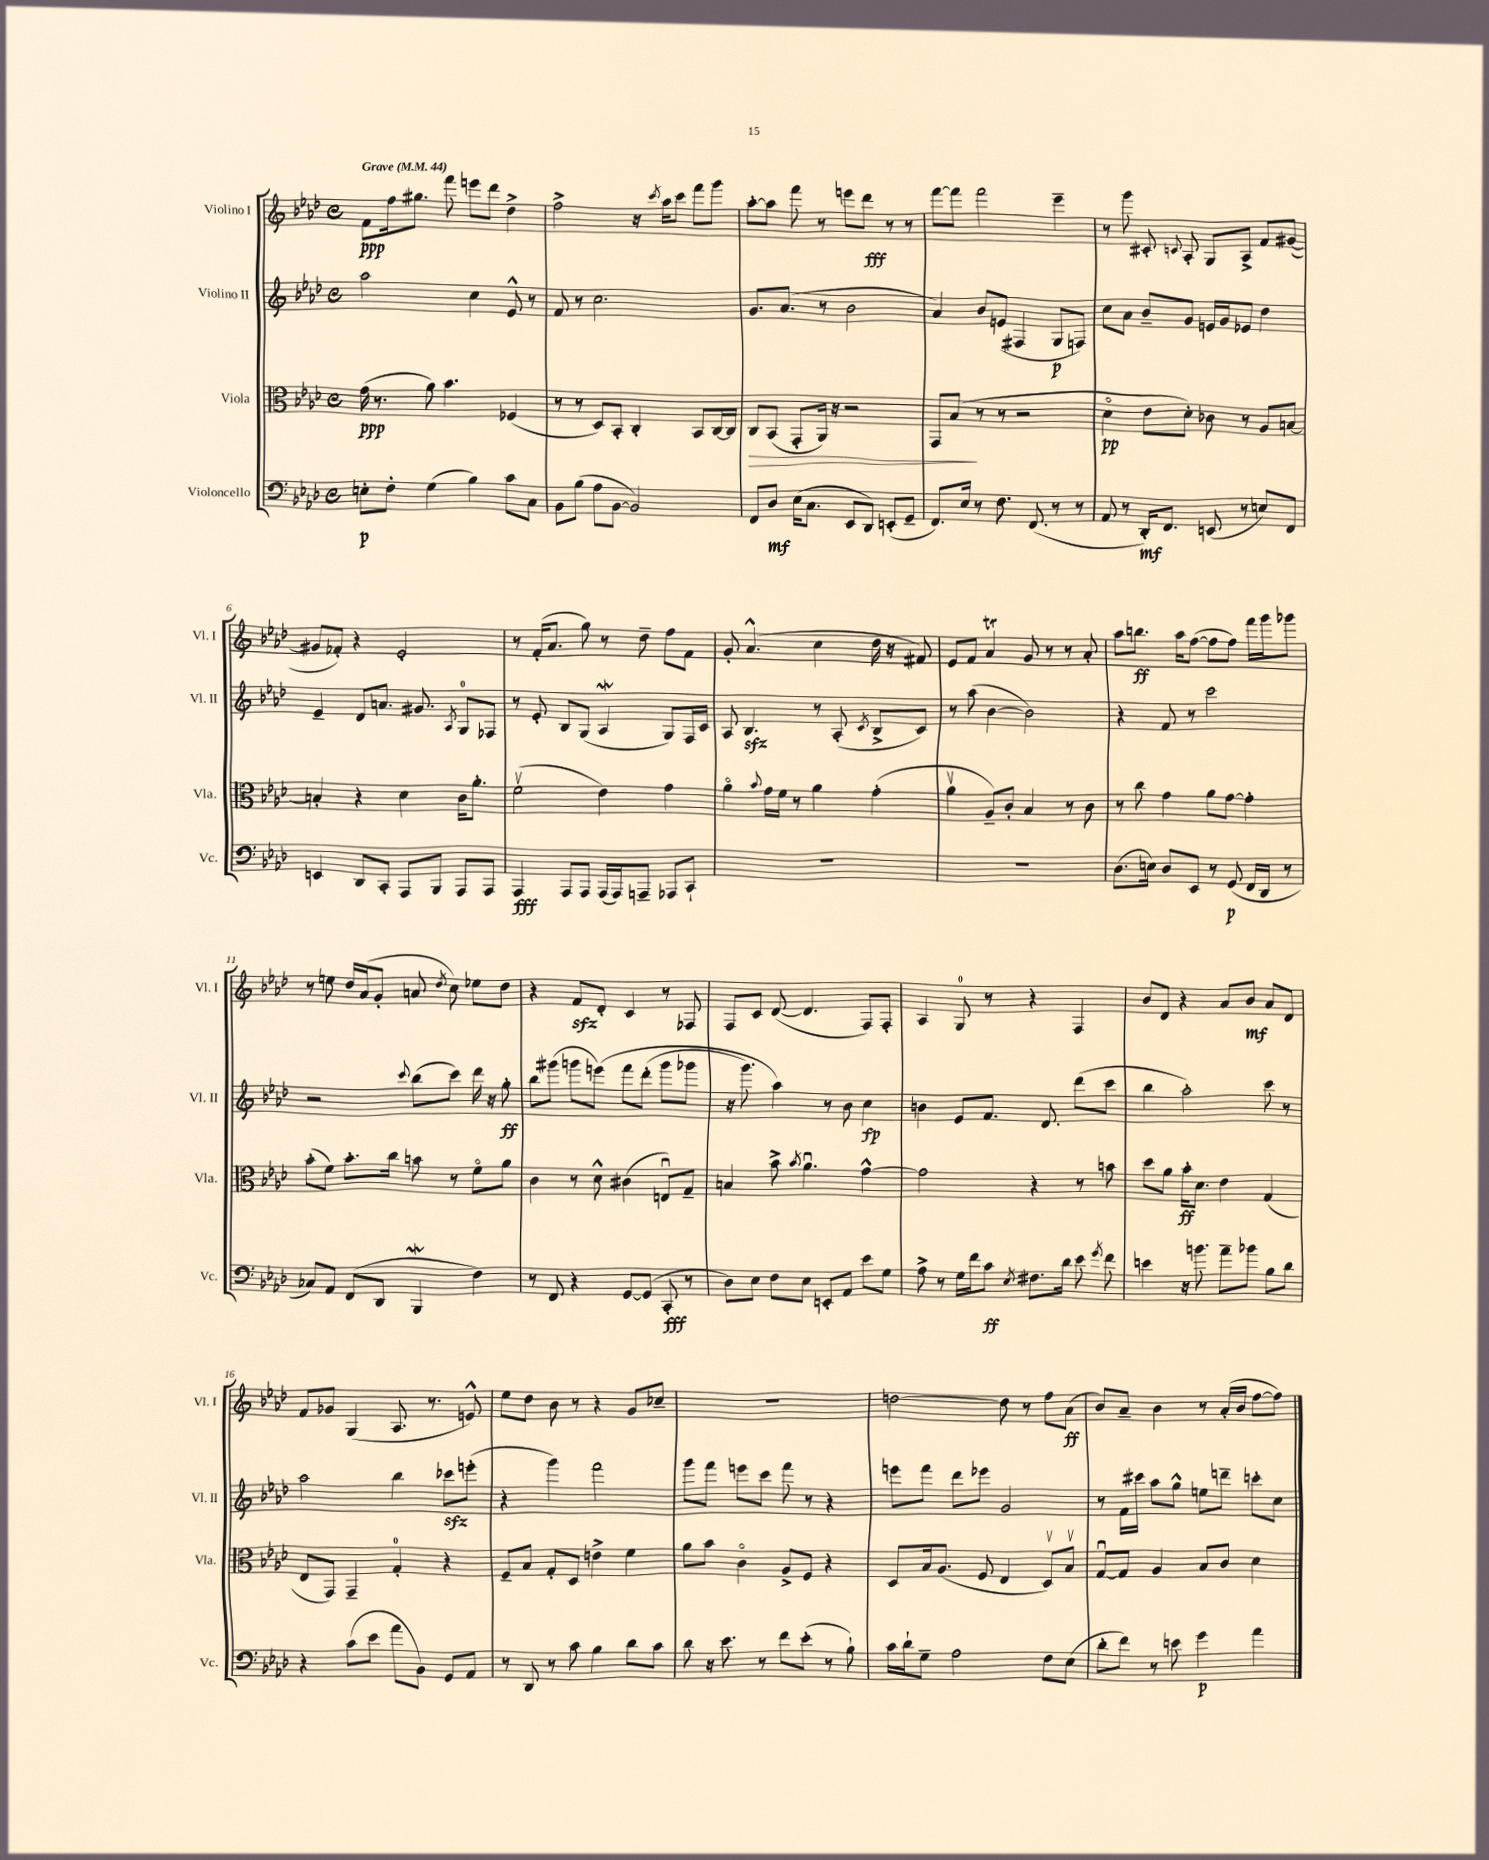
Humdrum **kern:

**kern	**kern	**kern	**kern
*staff4	*staff3	*staff2	*staff1
*clefF4	*clefC3	*clefG2	*clefG2
*k[b-e-a-d-]	*k[b-e-a-d-]	*k[b-e-a-d-]	*k[b-e-a-d-]
*M4/4	*M4/4	*M4/4	*M4/4
*met(c)	*met(c)	*met(c)	*met(c)
*MM44	*MM44	*MM44	*MM44
8E'\L	(16g\	2aa-\	8f\L
.	8.r	.	.
8F'\J	.	.	16ff\k
.	.	.	8.gg#\J
(4G\	8a-\)	.	.
.	4.b-\	.	8fff\
4B-\)	.	4cc\	8eee\L
.	.	.	8ddd-\J
8c\L	(4F-/	8e-^^/	4dd-^\
8C\J	.	8r	.
=	=	=	=
8BB-\L	8r	8f/	2ff^\
(8B-\J	8r	8r	.
8A-\L	8D-/L)	2.cc\	.
[8BB-\J	8BB-'/J	.	.
2BB-/])	4C'/	.	16r
.	.	.	8qccc/
.	.	.	16aa-\LK
.	.	.	8ccc\J
.	8BB-/L	.	8fff\L
.	[16C/L	.	8ggg\J
.	16C/]JJ	.	.
=	=	=	=
8FF/L	8C/L	8.g/L	[8aa-'\L
8D-/J	(8BB-/J	.	8aa-\]J
.	.	(8.a-/J	.
(16E-\LK	8GG'/L	.	8fff\
8.C\J	.	.	.
.	16AA-/Jk)	8r	8r
.	16r	.	.
8EE-/L	2r	2b-\	8eee\L
8DD-/J)	.	.	8ddd-\J
(8EE'/L	.	.	8r
8GG~/J	.	.	8r
=	=	=	=
8.FF/L)	8GG/L	4a-/)	[8fff\L
.	(8B-/J	.	8fff\]J
16E-/Jk	.	.	.
8r	8r	8b-/L	2fff\
8.F\	8r	(8e/J	.
.	2r	4F#/	.
(8.FF/	.	.	.
8r	.	8G/L	4eee-~\
8r	.	8F/J)	.
=	=	=	=
8AA-/	4d-o\	8cc\L	8r
8r	.	8a-\J	8ggg\
16DD-'/LK)	8e-\L	8b-~/L	8c#'/
8.FF/J	.	.	.
.	.	.	8qqc/
.	8d-'\J)	8g/J	8A-'/
(8EE/	8c-\	16e/LL	8G/L
.	.	16g/J	.
8r	8r	8e-/J	8A-^/J
8E/L)	8A-/L	4dd-\	8f/L
8FF/J	[8B/J	.	([8g#/J
=	=	=	=
4EE/	4B'/]	4e-~/	8g#/]L
.	.	.	8f-'/J)
8DD-/L	4r	8d-/L	4r
8CC'/J	.	8.a/J	.
8AAA-/L	4d-\	.	2e-'/
.	.	8.g#/	.
8BBB-/J	.	.	.
.	.	8qA-/	.
8AAA-/L	16c\LK	8G/L	.
.	8.a-'\J	.	.
8AAA-/J	.	8F-/J	.
=	=	=	=
4AAA-/	(2fv\	8r	8r
.	.	8e-'/	(16f'/LK
.	.	.	8.a-/J
8AAA-/L	.	8B-/L	.
8AAA-/J	.	(8G/J	8gg\)
(16AAA-/LL	4e-\)	4A-/	8r
16AAA-/J)	.	.	.
8AAA~/J	.	.	8dd-~\
8AAA-/L	4g\	8G/L)	8ff\L
8CC`/J	.	16F/L	8f\J
.	.	16c/JJ	.
=	=	=	=
1r	4a-o\	8A-/	8g'/
.	.	4.B-/	(4.a-^^/
.	8qqb-/	.	.
.	16g\LL	.	.
.	16f\JJ	.	.
.	8r	.	.
.	4a-\	8r	4cc\
.	.	(8A-'/	.
.	.	8qc/	.
.	(4g'\	8B-^/L	16dd-\
.	.	.	16r
.	.	8c/J)	8f#/)
=	=	=	=
1r	4a-v\	8r	8e-/L
.	.	(8aa-\	8f/J
.	8A-~/L)	[4b-\	4a-/
.	8c'/J	.	.
.	4B-/	2b-\])	8g/
.	.	.	8r
.	8r	.	8r
.	8c\	.	8a-'/
=	=	=	=
(8.D-\L	8r	4r	8aa-\L
.	8cc\	.	8.bb\J
16E\Jk)	.	.	.
8D-/L	4g\	8f/	.
.	.	.	16aa-\LK
8EE-/J	.	8r	([8ff\J
8r	8a-\L	2ccc\	8ff\]L
(8GG/	[8g\J	.	8ff\J)
16FF/LL	4g'\]	.	16fff\LL
16DD-/JJ	.	.	16ggg\J
8r	.	.	8ggg-\J
=	=	=	=
8C-/L)	(8b-'\L	2r	8r
8AA-/J	8f\J)	.	8ee\
(8FF/L	8.b-'\L	.	16dd-/LL
.	.	.	(16a-/J
8DD-/J	.	.	8g'/J
.	16cc\Jk	.	.
.	.	8qqccc/	.
4BBB-/	8b\	(8bb-\L	8a/
.	.	.	8qdd-/
.	8r	8ccc\J)	8cc\)
4F\)	8fo\L	16ddd-\	8ee-\L
.	.	16r	.
.	8a-\J	8gg'\	8dd-\J
=	=	=	=
8r	4c\	8bb-\L	4r
8FF/	.	(8ggg#\J	.
4r	8r	8ggg\L	8f/L
.	8d-^^\	&(8eee\J)	8d-'/J
[8GG/L	(4c#\	8fff\L	4c/
(8GG/]J	.	(8ddd-'\J	.
8CC'/	8Eu/L)	8ggg\L	8r
8r	8G~/J	8ggg-\J	8F-/
=	=	=	=
8D-\L)	4B/	16r	8F/L
.	.	8.ggg\)	.
8E-\J	.	.	8c/J
8F\L	8b-^\	4aa-\&)	([8d-/
.	8qb-/	.	.
8E-\J	4.a-u\	.	4.d-/]
8EE'/L	.	8r	.
8AA-/J	.	8b-\	.
8e-\L	[4g^^\	4cc\	8F/L)
8G\J	.	.	8F'/J
=	=	=	=
8A-^\	2g\]	4b\	4A-/
8r	.	.	.
16G\LL	.	8e-/L	8G/
16f\J	.	.	.
8c\J	.	8.f/J	8r
8qE-/	.	.	.
8.F#\L	4r	.	4r
.	.	8.d-/	.
16d-\Jk	.	.	.
8e-\	8r	(8ddd-\L	4F/
8qg/	.	.	.
8f\	8b\	8ccc\J	.
=	=	=	=
4e\	8dd-\L	4bb-\	8b-/L
.	8a-\J	.	8d-/J
16r	16b-'\LK	2aa-'\)	4r
8.b\	8.d-\J	.	.
8a-~\L	4e-\	.	8a-/L
8b-\J	.	.	8b-/J
8B-\L	(4G/	8ccc\	8a-/L
8d-\J	.	8r	8d-/J
=	=	=	=
4r	8E-/L	2aa-\	8f/L
.	8GG/J)	.	8g-/J
(8c\L	4GG~/	.	(4G/
8e-\J	.	.	.
8a-\L	4G'/	4bb-\	8.A-/
8BB-\J)	.	.	.
.	.	.	8.r
8GG/L	4r	8ccc-\L	.
8AA-/J	.	(8eee'\J	8e^^/)
=	=	=	=
8r	8F~/L	4r	8ee-\L
8DD-/	8B-/J	.	8dd-\J
8r	8G'/L	4ggg\)	8b-\
8c\	8D-/J	.	8r
4B-\	4e^\	2fff\	4r
8d-\L	4f\	.	8g/L
8c\J	.	.	8cc-~/J
=	=	=	=
8d-\	8a-\L	8ggg\L	1r
16r	8b-\J	8fff\J	.
8.e-\	.	.	.
.	4co\	8eee\L	.
8r	.	8ccc\J	.
8f\L	8A-^/L	8fff\	.
(8e-'\J	8F/J	8r	.
8r	4r	4r	.
8B-`\)	.	.	.
=	=	=	=
16c\LL	8D-/L	8eee\L	[2dd\
16d-`\J	.	.	.
8G~\J	16B-/k	8fff\J	.
.	(8.A-/J	.	.
2A-\	.	8ddd-\L	.
.	8F/	8eee-\J	.
.	4E-/	2g/	8dd\]
.	.	.	8r
8F\L	8D-v/L)	.	8ff\L
(8E-\J	8B-v/J	.	(8a-\J
=	=	=	=
8d-'\L	[8Gu/L	8r	8b-/L)
8f\J)	8G/]J	16f\LL	8a-~/J
.	.	16ccc#\JJ	.
8r	4A-/	8aa-\L	4b-\
8e\	.	8gg^^\J	.
4g\	8B-/L	8ee\L	8r
.	8c/J	8ddd~\J	(16a-'/LL
.	.	.	16b-/JJ
4a-\	4d-\	8ccc'\L	[8ff\L
.	.	8cc\J	8ff\]J)
==	==	==	==
*-	*-	*-	*-
